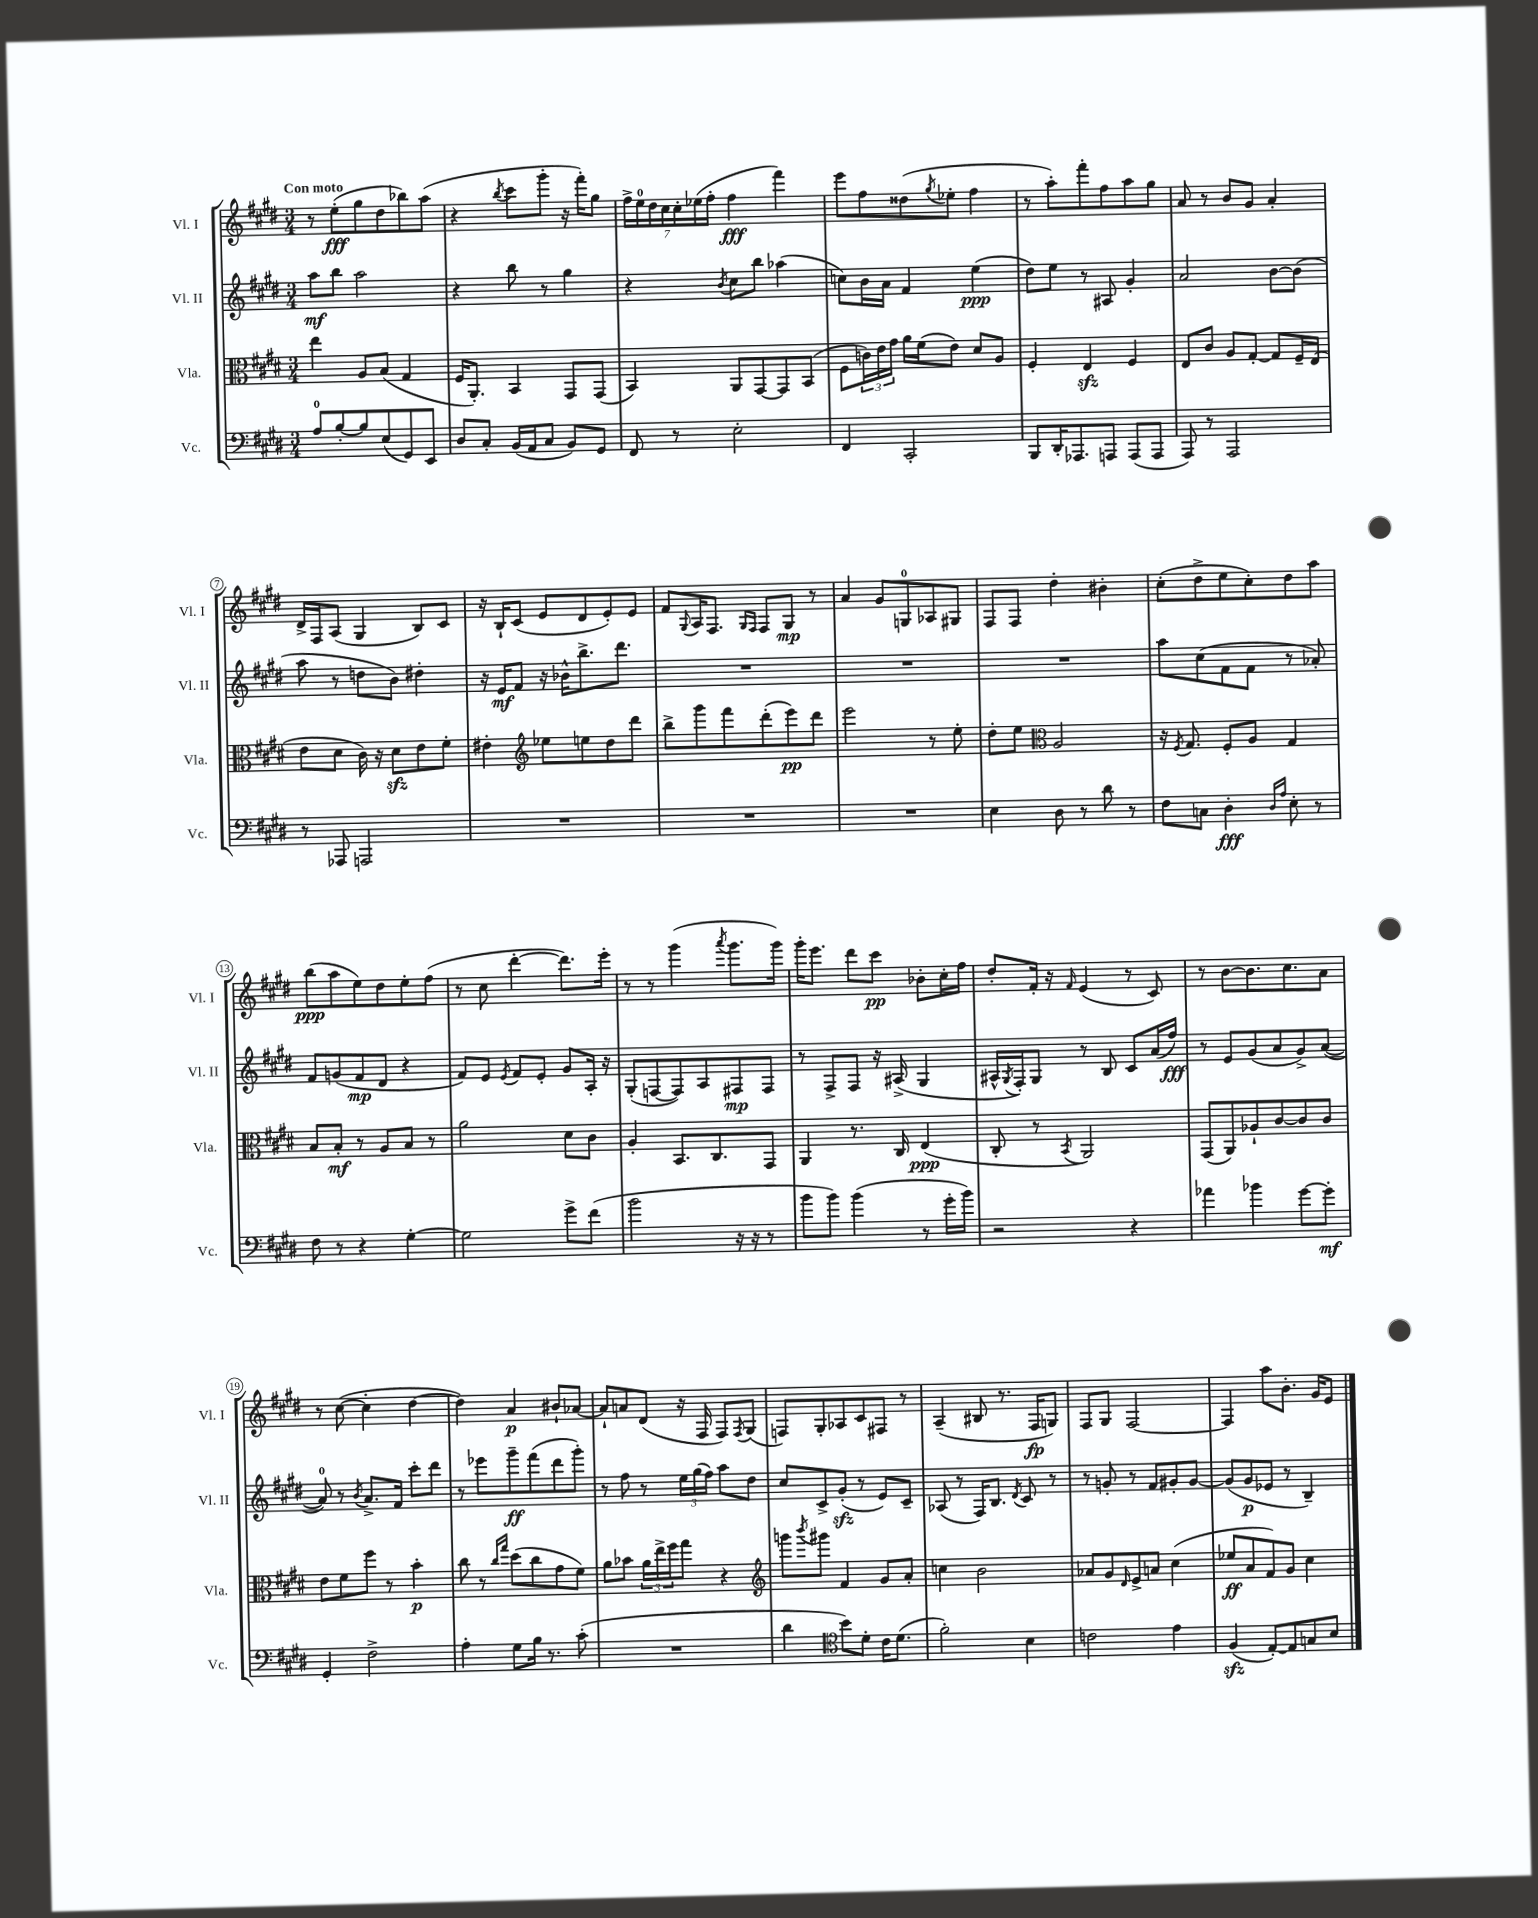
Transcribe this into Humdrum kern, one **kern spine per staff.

**kern	**kern	**kern	**kern
*staff4	*staff3	*staff2	*staff1
*clefF4	*clefC3	*clefG2	*clefG2
*k[f#c#g#d#]	*k[f#c#g#d#]	*k[f#c#g#d#]	*k[f#c#g#d#]
*M3/4	*M3/4	*M3/4	*M3/4
8A/L	4ee\	8aa\L	8r
[8B'/	.	8bb\J	(8ee'\L
8B/]	8A/L	2aa\	8gg#\
(8E/	(8B/J	.	8dd#\
8GG#/)	4G#/	.	8bb-\)
8EE/J	.	.	(8aa\J
=	=	=	=
8D#/L	16F#/LK	4r	4r
.	8.AA'/J)	.	.
8C#'/J	.	.	.
.	.	.	8qbb/
(16BB/LL	4BB/	8bb\	8ccc#\L
16AA/J	.	.	.
8C#/J	.	8r	8ggg#'\J
8BB/L)	8GG#/L	4gg#\	16r
.	.	.	16fff#'\LK)
8GG#/J	(8GG#/J	.	8gg#\J
=	=	=	=
8FF#/	4BB/)	4r	28ff#^\LL
.	.	.	28ee\
.	.	.	28dd#\
.	.	.	28cc#\
8r	.	.	.
.	.	.	28cc#'\
.	.	.	(28ee-\
.	.	.	28ff#'\JJ
.	.	8qb/	.
2E'\	8AA/L	8cc#\L	4ff#\
.	[8GG#/	8bb\J	.
.	8GG#/]	(4aa-\	4fff#\)
.	(8BB/J	.	.
=	=	=	=
4FF#/	8F#\L	8cc\L)	8eee\L
.	24c\L)	16b\L	8ff#\
.	24e\	.	.
.	.	16a\JJ	.
.	24g#\JJ	.	.
2CC#'/	16a\LL	4f#/	(8dd##\
.	(16f#\J	.	.
.	.	.	8qgg#/
.	8e\J)	.	8ee-'\J
.	8d#/L	(4ee\	4ff#\
.	8A/J	.	.
=	=	=	=
8BBB/L	4F#'/	8dd#\L)	8r
16DD#'/K	.	8ee\J	8aa'\L)
8.AAA-/	.	.	.
.	4E/	8r	8fff#'\
8AAA/J	.	8A#/	8ff#\
(8AAA/L	4F#/	4g#'/	8aa\
8AAA/J	.	.	8gg#\J
=	=	=	=
8AAA/)	8E/L	2a/	8a/
8r	8c#/J	.	8r
2AAA/	8A/L	.	8b/L
.	[8G#'/J	.	8g#/J
.	8G#/]L	[8b\L	4a'/
.	16F#~/L	(8b\]J	.
.	(16E/JJ	.	.
=	=	=	=
8r	8e\L	8aa\	16d#^/LL
.	.	.	16F#/J
8AAA-/	8d#\J	8r	(8A/J
2AAA/	16c#\)	8dd\L	4G#/
.	16r	.	.
.	8d#\L	8b\J)	.
.	8e\	4dd#'\	8B/L)
.	8f#'\J	.	8c#/J
=	=	=	=
2.r	4e#'\	16r	16r
.	.	16e/LK	16B`/LK
.	.	8f#/J	(8c#/J
*	*clefG2	*	*
.	8ee-\L	16r	8e/L
.	.	16b-^^\LK	.
.	8ee\	8.bb^\	8d#/
.	8dd#\	.	8e'/)
.	.	8.ddd#\J	.
.	8ddd#\J	.	8e/J
=	=	=	=
2.r	8bb^\L	2.r	8f#/L
.	.	.	8qqG#/
.	8ggg#\	.	16A/K
.	.	.	8.F#/J
.	8fff#\	.	.
.	.	.	16qqG#/LL
.	.	.	16qqF#/JJ
.	(8ddd#'\	.	8F#/L
.	8eee\)	.	8G#/J
.	8ddd#\J	.	8r
=	=	=	=
2.r	2eee\	2.r	4a/
.	.	.	8g#/L
.	.	.	8G/
.	8r	.	8A-/
.	8ee'\	.	8G#/J
=	=	=	=
4E\	8dd#'\L	2.r	8F#/L
.	8ee\J	.	8F#/J
*	*clefC3	*	*
8D#\	2A/	.	4dd#'\
8r	.	.	.
8d#\	.	.	4b#'\
8r	.	.	.
=	=	=	=
8F#\L	16r	8aa\L	(8cc#'\L
.	8qF#/	.	.
.	8.G#/	.	.
8C\J	.	(8cc#\	8dd#^\
4D#'\	8F#'/L	8f#\	8ee\
.	8A/J	8f#\J	8cc#'\)
16qqD#/LL	.	.	.
16qqA/JJ	.	.	.
8E'\	4G#/	8r	8dd#\
8r	.	8a-'/)	8aa\J
=	=	=	=
8F#\	8B/L	8f#/L	(8bb\L
8r	8B'/J	(8g/	8aa\
4r	8r	8f#/	8ee\)
.	8A/L	8d#/J	8dd#\
[4G#'\	8B/J	4r	8ee'\
.	8r	.	(8ff#\J
=	=	=	=
2G#\]	2a\	8f#/L)	8r
.	.	8e/J	8cc#\
.	.	8qe/	.
.	.	8f#/L	[4ddd#'\
.	.	8e'/J	.
8g#^\L	8d#\L	8g#/L	8.ddd#\]L)
(8f#\J	8c#\J	16A'/Jk	.
.	.	16r	16eee'\Jk
=	=	=	=
2b\	4A'/	(8G#'/L	8r
.	.	[8F/	8r
.	8.BB/L	8F/])	(4ggg#\
.	.	8A/	.
.	8.C#/	.	.
.	.	.	8qaaa/
16r	.	8F#/	8.ggg#\L
16r	.	.	.
8r	8GG#/J	8F#/J	.
.	.	.	16ggg#\Jk)
=	=	=	=
8b\L	4AA/	8r	16ggg#'\LK
.	.	.	8.eee\J
8b\J)	.	8F#^/L	.
(4b\	8.r	8F#/J	8ddd#\L
.	.	16r	8ccc#\J
.	16C#/	(16A#^/	.
8r	(4E/	4G#/	8b-'\L
16g#'\LL	.	.	16cc#'\L
16b\JJ)	.	.	16ff#\JJ
=	=	=	=
2r	8C#'/	16A#^^/LL	8dd#'/L
.	.	8qG#/	.
.	.	16F#'/J)	.
.	8r	8G#/J	16f#'/Jk
.	.	.	16r
.	8qBB/	.	16qqf#/
.	2AA/)	8r	(4e/
.	.	8B/	.
4r	.	8c#/L	8r
.	.	(16a/L	8c#/)
.	.	16ff#/JJ)	.
=	=	=	=
4a-\	(8GG#/L	8r	8r
.	8AA/)	8e/L	[8b\L
4b-\	8A-`/	(8g#/	8.b\]
.	[8c#/	8a/	.
.	.	.	8.cc#\
[8g#\L	8c#/]	8g#^/)	.
8g#'\]J	8c#/J	([8a/J	8a\J
=	=	=	=
4GG#'/	8e\L	8a/])	8r
.	8f#\	8r	([8cc#\
.	.	8qb/	.
2F#^\	8ff#\J	8.a^/L	4cc#'\]
.	8r	.	.
.	.	16f#/Jk	.
.	4b'\	8ccc#'\L	[4dd#\
.	.	8ddd#\J	.
=	=	=	=
4A'\	8cc#\	8r	4dd#\])
.	8r	8eee-\L	.
.	16qqcc#/LL	.	.
.	16qqgg#/JJ	.	.
8G#\L	(8dd#\L	8ggg#~\	4a/
16B\Jk	8cc#\	(8fff#\	.
8.r	.	.	.
.	8g#\	8ddd#\	8b#`/L
(8c#'\	8f#\J)	8ggg#'\J)	[8a-/J
=	=	=	=
2.r	8a\L	8r	8a-`/]L
.	8b-\J	8ff#\	8a/
.	24a\LL	8r	(8d#/J
.	24ee^\	.	.
.	24ff#\J	.	.
.	8gg#\J	24ee\LL	16r
.	.	(24gg#\	.
.	.	.	16F#/
.	.	24ff#\JJ)	.
.	4r	8aa\L	8F#/L)
.	.	.	8qF#/
.	.	8dd#\J	(8G#/J
=	=	=	=
*	*clefG2	*	*
4d#\	8ggg\L	8cc#/L	8F/L)
.	8qbbb/	.	.
.	8ggg#\J	8c#^/	8G#'/
*clefC4	*	*	*
8b\L)	4f#/	(8g#'/J	8A-/
8d#'\J	.	8r	8c#/
16c#\LK	8g#/L	8e/L)	8F#/J
(8.d#\J	.	.	.
.	8a'/J	8c#~/J	8r
=	=	=	=
2f#'\)	4cc\	(8A-/	(4A~/
.	.	8r	.
.	2b\	16F#/LK)	8B#/
.	.	8.B/J	.
.	.	.	8.r
.	.	8qd#/	.
4B\	.	8c#/	.
.	.	.	16F#/LK
.	.	8r	8G/J)
=	=	=	=
2c\	8a-/L	8r	8F#/L
.	8g#/	8g'/	8G#/J
.	16qqd#/	.	.
.	8e^/	8r	[2F#/
.	8a/J	8f#/L	.
4e\	(4cc#\	8g#'/	.
.	.	[8g#/J	.
=	=	=	=
(4F#/	8ee-/L	(8g#/]L	4F#/]
.	8a/	8g#/	.
[8E'/L)	8f#/)	8e-/J	8aa\L
8E/]	8g#/J	8r	8.b'\J
8G/	4cc#\	4B~/)	.
.	.	.	16g#/LK
8B/J	.	.	8e/J
==	==	==	==
*-	*-	*-	*-
